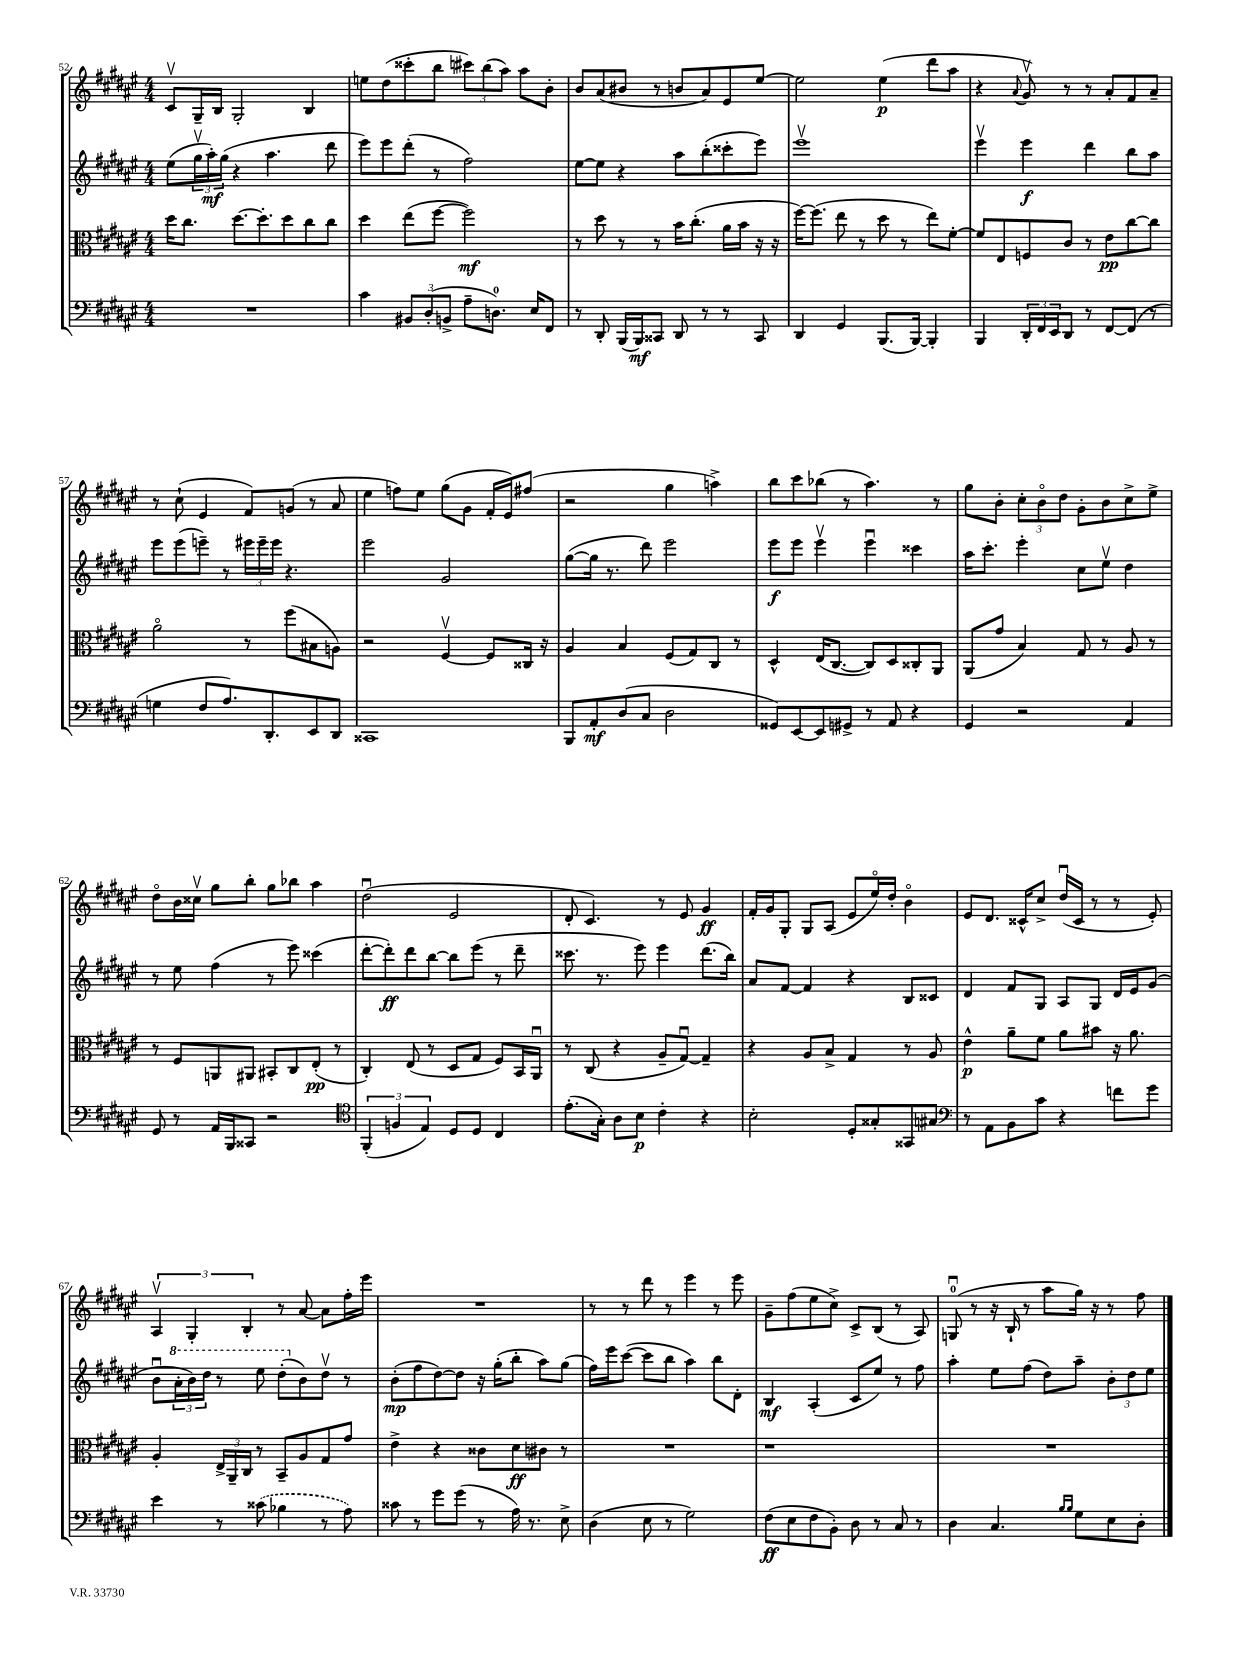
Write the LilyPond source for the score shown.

<<
\new StaffGroup <<
\new Staff = "s0" {
    \clef treble \key fis \major \numericTimeSignature \time 4/4
    cis'8\upbow gis16-- b16 gis2-. b4 |
    e''8 dis''8( cisis'''8-. b''8 \tuplet 3/2 { cis'''8) b''8( ais''8) } ais''8 b'8-. |
    b'8 ais'8( bis'8 r8 b'8 ais'8) eis'8 eis''8~ |
    eis''2 eis''4\p( dis'''8 ais''8 |
    r4 \appoggiatura { ais'8 } gis'8\upbow) r8 r8 ais'8-. fis'8 ais'8-- |
    r8 cis''8-!( eis'4 fis'8) g'8( r8 ais'8 |
    eis''4 f''8) eis''8 gis''8( gis'8 fis'16-. eis'16) fis''8( |
    r2 gis''4 a''4->) |
    b''8 cis'''8 bes''8( r8 ais''4.) r8 |
    gis''8 b'8-. \tuplet 3/2 { cis''8-. b'8\flageolet dis''8 } gis'8-. b'8 cis''8-> eis''8-> |
    dis''8\flageolet b'16 cisis''16\upbow gis''8 b''8-. gis''8 bes''8 ais''4 |
    dis''2\downbow( eis'2 |
    dis'8-. cis'4.) r8 eis'8 gis'4\ff |
    fis'16-. gis'16 gis8-. gis8 ais8( eis'8 eis''16\flageolet) dis''16-. b'4\flageolet |
    eis'8 dis'8. cisis'16-^ cis''8-> dis''16\downbow( cisis'16 r8 r8 eis'8-.) |
    \tuplet 3/2 { ais4\upbow gis4-. b4-. } r8 ais'8~ ais'8 fis''16-. eis'''16 |
    R1 |
    r8 r8 dis'''8 r8 eis'''4 r8 eis'''8 |
    gis'8-- fis''8( eis''8 cis''8->) cis'8-> b8( r8 ais8) |
    g8-0\downbow( r8 r16 b16-! r8 ais''8 gis''16) r16 r8 fis''8 \bar "|." |
}
\new Staff = "s1" {
    \clef treble \key fis \major \numericTimeSignature \time 4/4
    eis''8( \tuplet 3/2 { gis''16\upbow ais''16-.\mf) gis''16( } r4 ais''4. dis'''8 |
    eis'''8) eis'''8 dis'''8-.( r8 fis''2) |
    eis''8~ eis''8 r4 ais''8 b''8-.( cisis'''8-. eis'''8) |
    eis'''1\upbow |
    eis'''4\upbow eis'''4\f dis'''4 b''8 ais''8 |
    eis'''8 eis'''8( e'''8--) r8 \tuplet 3/2 { eis'''16 eis'''16-- eis'''16 } r4. |
    eis'''2 gis'2 |
    gis''8~( gis''16 r8. dis'''8) eis'''2 |
    eis'''8\f eis'''8 eis'''4\upbow eis'''4\downbow cisis'''4 |
    ais''16 cis'''8.-. eis'''4-. cis''8 eis''8\upbow dis''4 |
    r8 eis''8 fis''4( r8 eis'''8) cisis'''4( |
    dis'''8~-. dis'''8-.\ff) dis'''8 b''8~ b''8 eis'''8( r8 dis'''8-- |
    cisis'''8. r8. eis'''8) eis'''4 dis'''8.( b''16) |
    ais'8 fis'8~ fis'4 r4 b8 cisis'8 |
    dis'4 fis'8 gis8 ais8 gis8 dis'16 eis'16 gis'8( |
    b'8\downbow \tuplet 3/2 { \ottava #1 ais''16-. b''16) dis'''16 } r8 eis'''8 dis'''8-.( \ottava #0 b'8) dis''8\upbow r8 |
    b'8-.\mp( fis''8 dis''8~) dis''8 r16 gis''16-.( b''8-. ais''8) gis''8( |
    fis''16) eis'''16 cis'''8~( cis'''8 b''8 ais''4) b''8 dis'8-. |
    b4\mf ais4-.( cis'8 eis''8) r8 fis''8 |
    ais''4-. eis''8 fis''8( dis''8) ais''8-- \tuplet 3/2 { b'8-. dis''8 eis''8 } \bar "|." |
}
\new Staff = "s2" {
    \clef alto \key fis \major \numericTimeSignature \time 4/4
    dis''16 cis''8. dis''8.~ dis''8.-. dis''8 cis''8 cis''8 |
    dis''4 eis''8( fis''8~ fis''2\mf) |
    r8 dis''8 r8 r8 b'16 cis''8.-.( ais'16 b'16 r16 r16 |
    fis''16~) fis''8.( eis''8 r8 dis''8 r8 eis''8) fis'8~-. |
    fis'8 eis8 f8 cis'8 r8 eis'8\pp cis''8~ cis''8 |
    ais'2\flageolet r8 fis''8( bis8 a8) |
    r2 fis4~\upbow fis8 cisis16 r16 |
    ais4 b4 fis8( gis8) cis8 r8 |
    dis4-^ eis16( cis8.~ cis8) dis8 cisis8-. ais,8 |
    ais,8( gis'8 b4) gis8 r8 ais8 r8 |
    r8 fis8 a,8 ais,8 bis,8-. cis8 eis8-.\pp( r8 |
    cis4-.) eis8( r8 dis8 gis8 fis8) b,16 ais,16\downbow |
    r8 cis8( r4 ais8-- gis8~\downbow) gis4-- |
    r4 ais8 b8-> gis4 r8 ais8 |
    eis'4-^\p ais'8-- fis'8 ais'8 bis'8 r16 ais'8. |
    ais4-. \tuplet 3/2 { eis16-> ais,16-- cis16 } r8 b,8-- ais8 gis8 gis'8 |
    eis'4-> r4 cisis'8 dis'8\ff cis'8 r8 |
    R1 |
    r1 |
    R1 \bar "|." |
}
\new Staff = "s3" {
    \clef bass \key fis \major \numericTimeSignature \time 4/4
    R1 |
    cis'4 \tuplet 3/2 { bis,8 dis8-.( b,8-> } ais8-- d8.-0) eis16 fis,8 |
    r8 dis,8-. b,,16( b,,16\mf) cisis,8 dis,8 r8 r8 cisis,8 |
    dis,4 gis,4 b,,8.( b,,16~) b,,4-. |
    b,,4 \tuplet 3/2 { dis,16-. fis,16 eis,16 } dis,8 r8 fis,8~ fis,8( r8 |
    g4 fis8 ais8.) dis,8.-. eis,8 dis,8 |
    cisis,1 |
    b,,8 ais,8-.\mf dis8( cis8 dis2 |
    gisis,8) eis,8~ eis,8 gis,8-> r8 ais,8 r4 |
    gis,4 r2 ais,4 |
    gis,8 r8 ais,16 b,,16 cisis,8 r2 |
    \clef tenor \tuplet 3/2 { fis,4-.( f4 eis4) } dis8 dis8 cis4 |
    eis'8.-.( gis16-.) ais8 b8\p cis'4-. r4 |
    b2-. dis8-. gisis8-. gisis,8 gis8 |
    \clef bass r8 ais,8 b,8 cis'8 r4 f'8 gis'8 |
    eis'4 r8 \once \slurDashed cisis'8( bes4 r8 ais8) |
    cisis'8 r8 gis'8 gis'8( r8 ais16) r8. eis8-> |
    dis4( eis8 r8 gis2) |
    fis8\ff( eis8 fis8 b,8-.) dis8 r8 cis8 r8 |
    dis4 cis4. \grace { b16 b16 } gis8 eis8 dis8-. \bar "|." |
}
>>
>>
\layout { \context { \Score currentBarNumber = #52 } }
